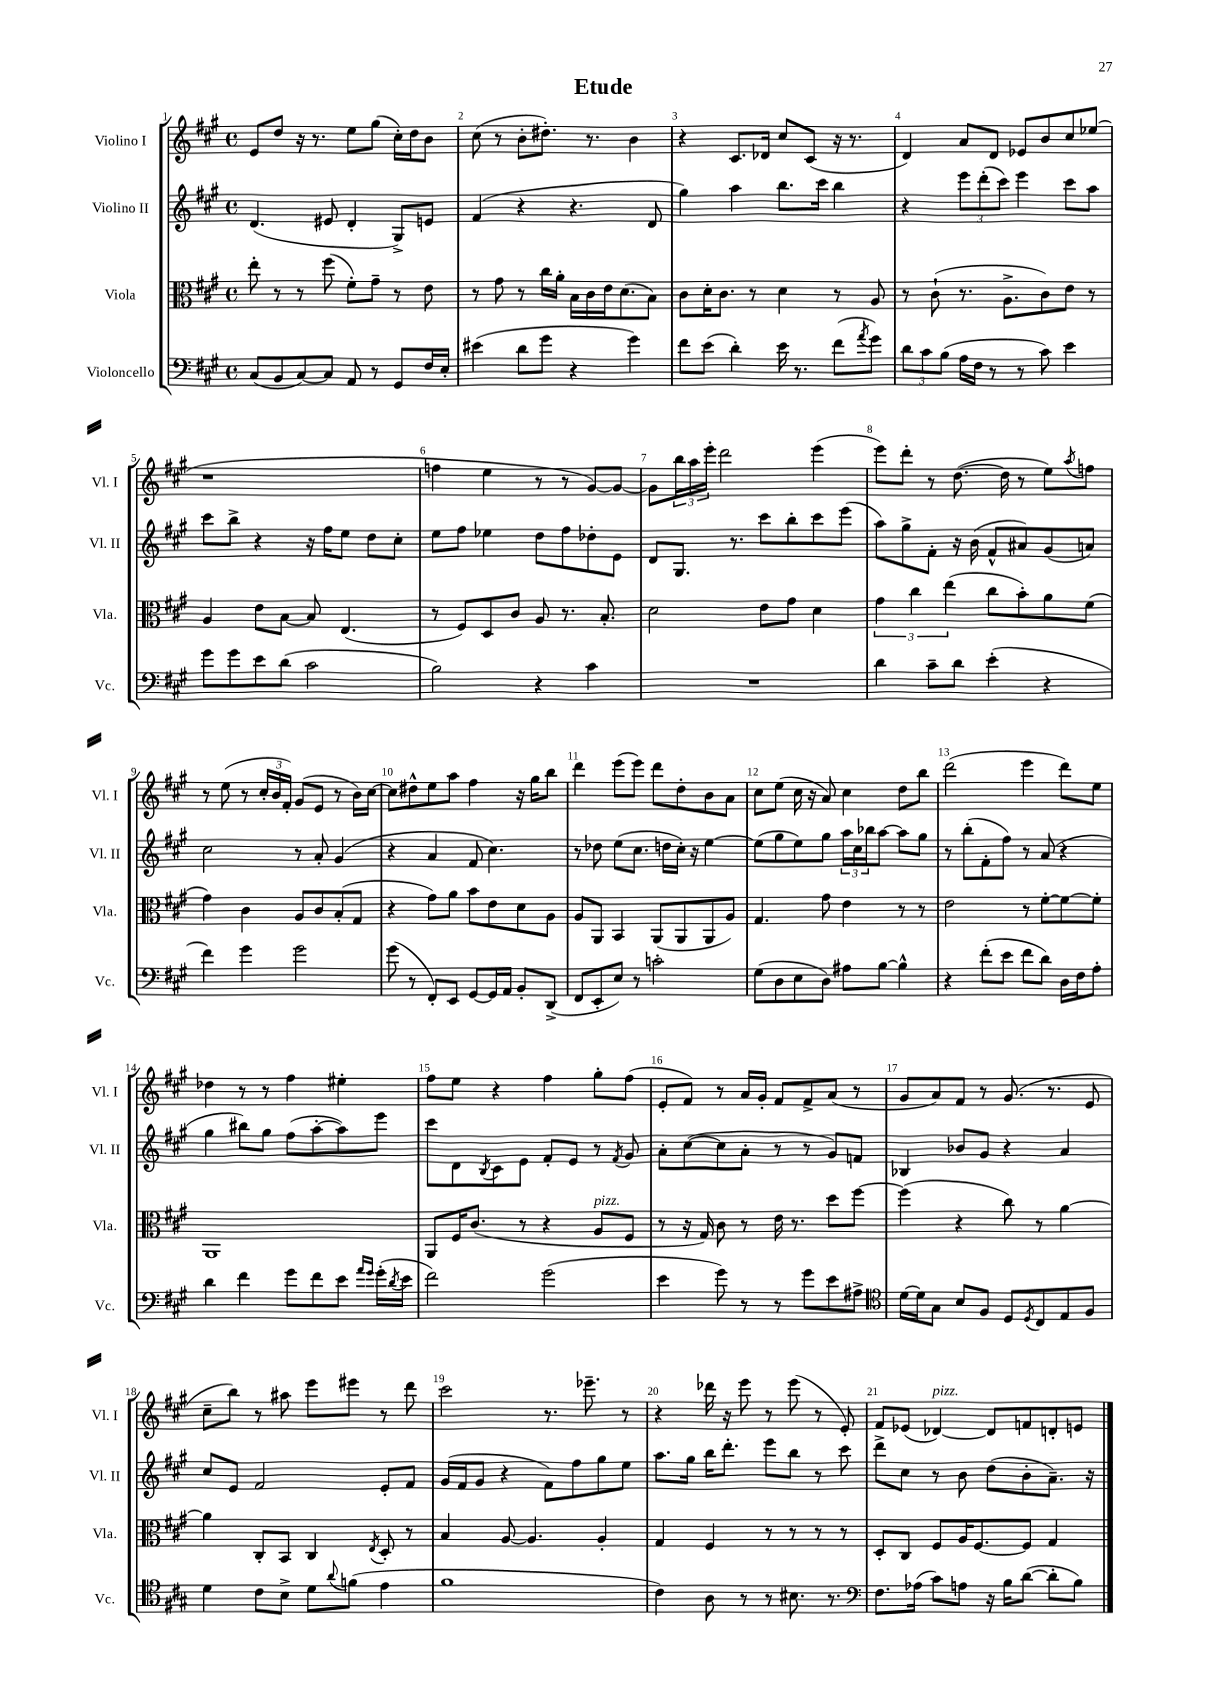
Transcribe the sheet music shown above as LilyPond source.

\header { title = "Etude" }
<<
\new StaffGroup <<
\new Staff = "s0" \with { instrumentName = "Violino I" shortInstrumentName = "Vl. I" } {
    \clef treble \key a \major \defaultTimeSignature \time 4/4
    e'8 d''8 r16 r8. e''8 gis''8( cis''16-.) d''16 b'8 |
    cis''8( r8 b'8-. dis''8.-.) r8. b'4 |
    r4 cis'8. des'16 cis''8 cis'8( r16 r8. |
    d'4) a'8 d'8 ees'8 b'8 cis''8 ees''8( |
    r1 |
    f''4 e''4 r8 r8 gis'8~) gis'8~ |
    gis'8 \tuplet 3/2 { b''16 a''16 e'''16-. } d'''2 e'''4( |
    e'''8) d'''8-. r8 d''8.~( d''16 r8 e''8) \acciaccatura { a''8 } f''8 |
    r8 e''8( r8 \tuplet 3/2 { cis''16-. b'16 fis'16-.) } gis'8( e'8 r8 b'16) cis''16~ |
    cis''8 dis''8-^ e''8 a''8 fis''4 r16 gis''16 b''8 |
    d'''4 e'''8( e'''8) d'''8 d''8-. b'8 a'8 |
    cis''8 e''8( cis''16 r16 a'8) cis''4 d''8 b''8 |
    d'''2( e'''4 d'''8) e''8 |
    des''4 r8 r8 fis''4 eis''4-. |
    fis''8 e''8 r4 fis''4 gis''8-. fis''8( |
    e'8-. fis'8) r8 a'16 gis'16-. fis'8 fis'8-> a'8( r8 |
    gis'8 a'8) fis'8 r8 gis'8.( r8. e'8 |
    cis''8-- b''8) r8 ais''8 e'''8 eis'''8 r8 d'''8 |
    cis'''2 r8. ees'''8.-- r8 |
    r4 des'''16 r16 e'''8 r8 e'''8( r8 e'8-.) |
    fis'8 ees'8( des'4~^\markup { \italic "pizz." }) des'8 f'8 d'8-. e'8 \bar "|." |
}
\new Staff = "s1" \with { instrumentName = "Violino II" shortInstrumentName = "Vl. II" } {
    \clef treble \key a \major \defaultTimeSignature \time 4/4
    d'4.( eis'8 d'4-. gis8->) e'8 |
    fis'4( r4 r4. d'8 |
    gis''4) a''4 b''8. cis'''16 b''4 |
    r4 \tuplet 3/2 { e'''8 d'''8-.( cis'''8) } e'''4 cis'''8 a''8 |
    cis'''8 b''8-> r4 r16 fis''16 e''8 d''8 cis''8-. |
    e''8 fis''8 ees''4 d''8 fis''8 des''8-. e'8 |
    d'8 gis8. r8. cis'''8 b''8-. cis'''8 e'''8( |
    a''8) gis''8-> fis'8-. r16 b'16( fis'8-^ ais'8) gis'8( a'8) |
    cis''2 r8 a'8-. gis'4( |
    r4 a'4 fis'8 cis''4.) |
    r8 des''8 e''8( cis''8. d''16 cis''16-.) r16 e''4~ |
    e''8( gis''8 e''8) gis''8 \tuplet 3/2 { a''16 cis''16 bes''16 } a''8~ a''8 gis''8 |
    r8 b''8-.( fis'8-. fis''8) r8 a'8( r4 |
    gis''4 bis''8) gis''8 fis''8( a''8~-. a''8) e'''8 |
    cis'''8 d'8 \acciaccatura { b8 } cis'8 e'8 fis'8-. e'8 r8 \acciaccatura { fis'8 } gis'8 |
    a'8-. cis''8~( cis''8 a'8-. r8 r8 gis'8) f'8 |
    bes4 bes'8 gis'8 r4 a'4 |
    cis''8 e'8 fis'2 e'8-. fis'8 |
    gis'16( fis'16 gis'8 r4 fis'8) fis''8 gis''8 e''8 |
    a''8. gis''16 b''16 d'''8.-. e'''8 b''8 r8 cis'''8 |
    d'''8-> cis''8 r8 b'8 d''8( b'8-. a'8.--) r16 \bar "|." |
}
\new Staff = "s2" \with { instrumentName = "Viola" shortInstrumentName = "Vla." } {
    \clef alto \key a \major \defaultTimeSignature \time 4/4
    e''8-. r8 r8 fis''8( fis'8-.) gis'8-- r8 e'8 |
    r8 gis'8 r8 cis''16 a'16-. b16 cis'16 e'16 d'8.( b8) |
    cis'8 d'16-. cis'8. r8 d'4 r8 a8 |
    r8 cis'8-!( r8. a8.-> cis'8) e'8 r8 |
    a4 e'8 b8~ b8 e4.( |
    r8 fis8) d8 cis'8 a8 r8. b8.-. |
    d'2 e'8 gis'8 d'4 |
    \tuplet 3/2 { gis'4 cis''4 e''4( } cis''8 b'8-.) a'8 fis'8( |
    gis'4) cis'4 a8 cis'8 b8-.( gis8 |
    r4 gis'8) a'8 b'8 e'8 d'8 a8 |
    a8 a,8 b,4 a,8( a,8 a,8 a8) |
    gis4. gis'8 e'4 r8 r8 |
    e'2 r8 fis'8~-. fis'8~ fis'8-. |
    a,1 |
    a,8 fis16 cis'8.( r8 r4 a8^\markup { \italic "pizz." } fis8 |
    r8 r16 gis16) cis'8 r8 e'16 r8. d''8 fis''8~ |
    fis''4( r4 cis''8) r8 a'4~ |
    a'4 cis8-. b,8 cis4 \acciaccatura { e8 } d8-. r8 |
    b4 a8~ a4. a4-. |
    gis4 fis4 r8 r8 r8 r8 |
    d8-. cis8 fis8 a16 fis8.~ fis8 gis4 \bar "|." |
}
\new Staff = "s3" \with { instrumentName = "Violoncello" shortInstrumentName = "Vc." } {
    \clef bass \key a \major \defaultTimeSignature \time 4/4
    cis8( b,8 cis8~) cis8 a,8 r8 gis,8 fis16 e16-. |
    eis'4( d'8 gis'8 r4 gis'4) |
    fis'8 e'8( d'4-.) e'16 r8. fis'8( \acciaccatura { a'8 } gis'8) |
    \tuplet 3/2 { d'8 cis'8 b8( } a16 fis16 r8 r8 cis'8) e'4 |
    gis'8 gis'8 e'8 d'8( cis'2 |
    b2) r4 cis'4 |
    R1 |
    d'4 cis'8-- d'8 e'4-.( r4 |
    fis'4) gis'4 gis'2 |
    gis'8( r8 fis,8-.) e,8 gis,8~ gis,16 a,16 b,8-. d,8->( |
    fis,8 e,8-. e8) r8 c'2-. |
    gis8( d8 e8 d8) ais8 b8~ b4-^ |
    r4 fis'8-.( e'8 fis'8 d'8) d16 fis16 a8-. |
    d'4 fis'4 gis'8 fis'8 e'8 \grace { a'16 gis'16 } gis'16-.( \acciaccatura { d'8 } e'16 |
    fis'2) gis'2( |
    e'4 gis'8) r8 r8 gis'8 e'8 ais8-> |
    \clef tenor d'16~ d'16 gis8 b8 fis8 d8 \acciaccatura { d8 } cis8 e8 fis8 |
    d'4 cis'8 b8-> d'8 \appoggiatura { a'8 } f'8( e'4 |
    fis'1 |
    cis'4) a8 r8 r8 bis8. r8. |
    \clef bass fis8. aes16( cis'8) a8 r16 b16 d'8~( d'8-. b8) \bar "|." |
}
>>
>>
\layout { \context { \Score \override BarNumber.break-visibility = ##(#f #t #t) barNumberVisibility = #all-bar-numbers-visible } }
